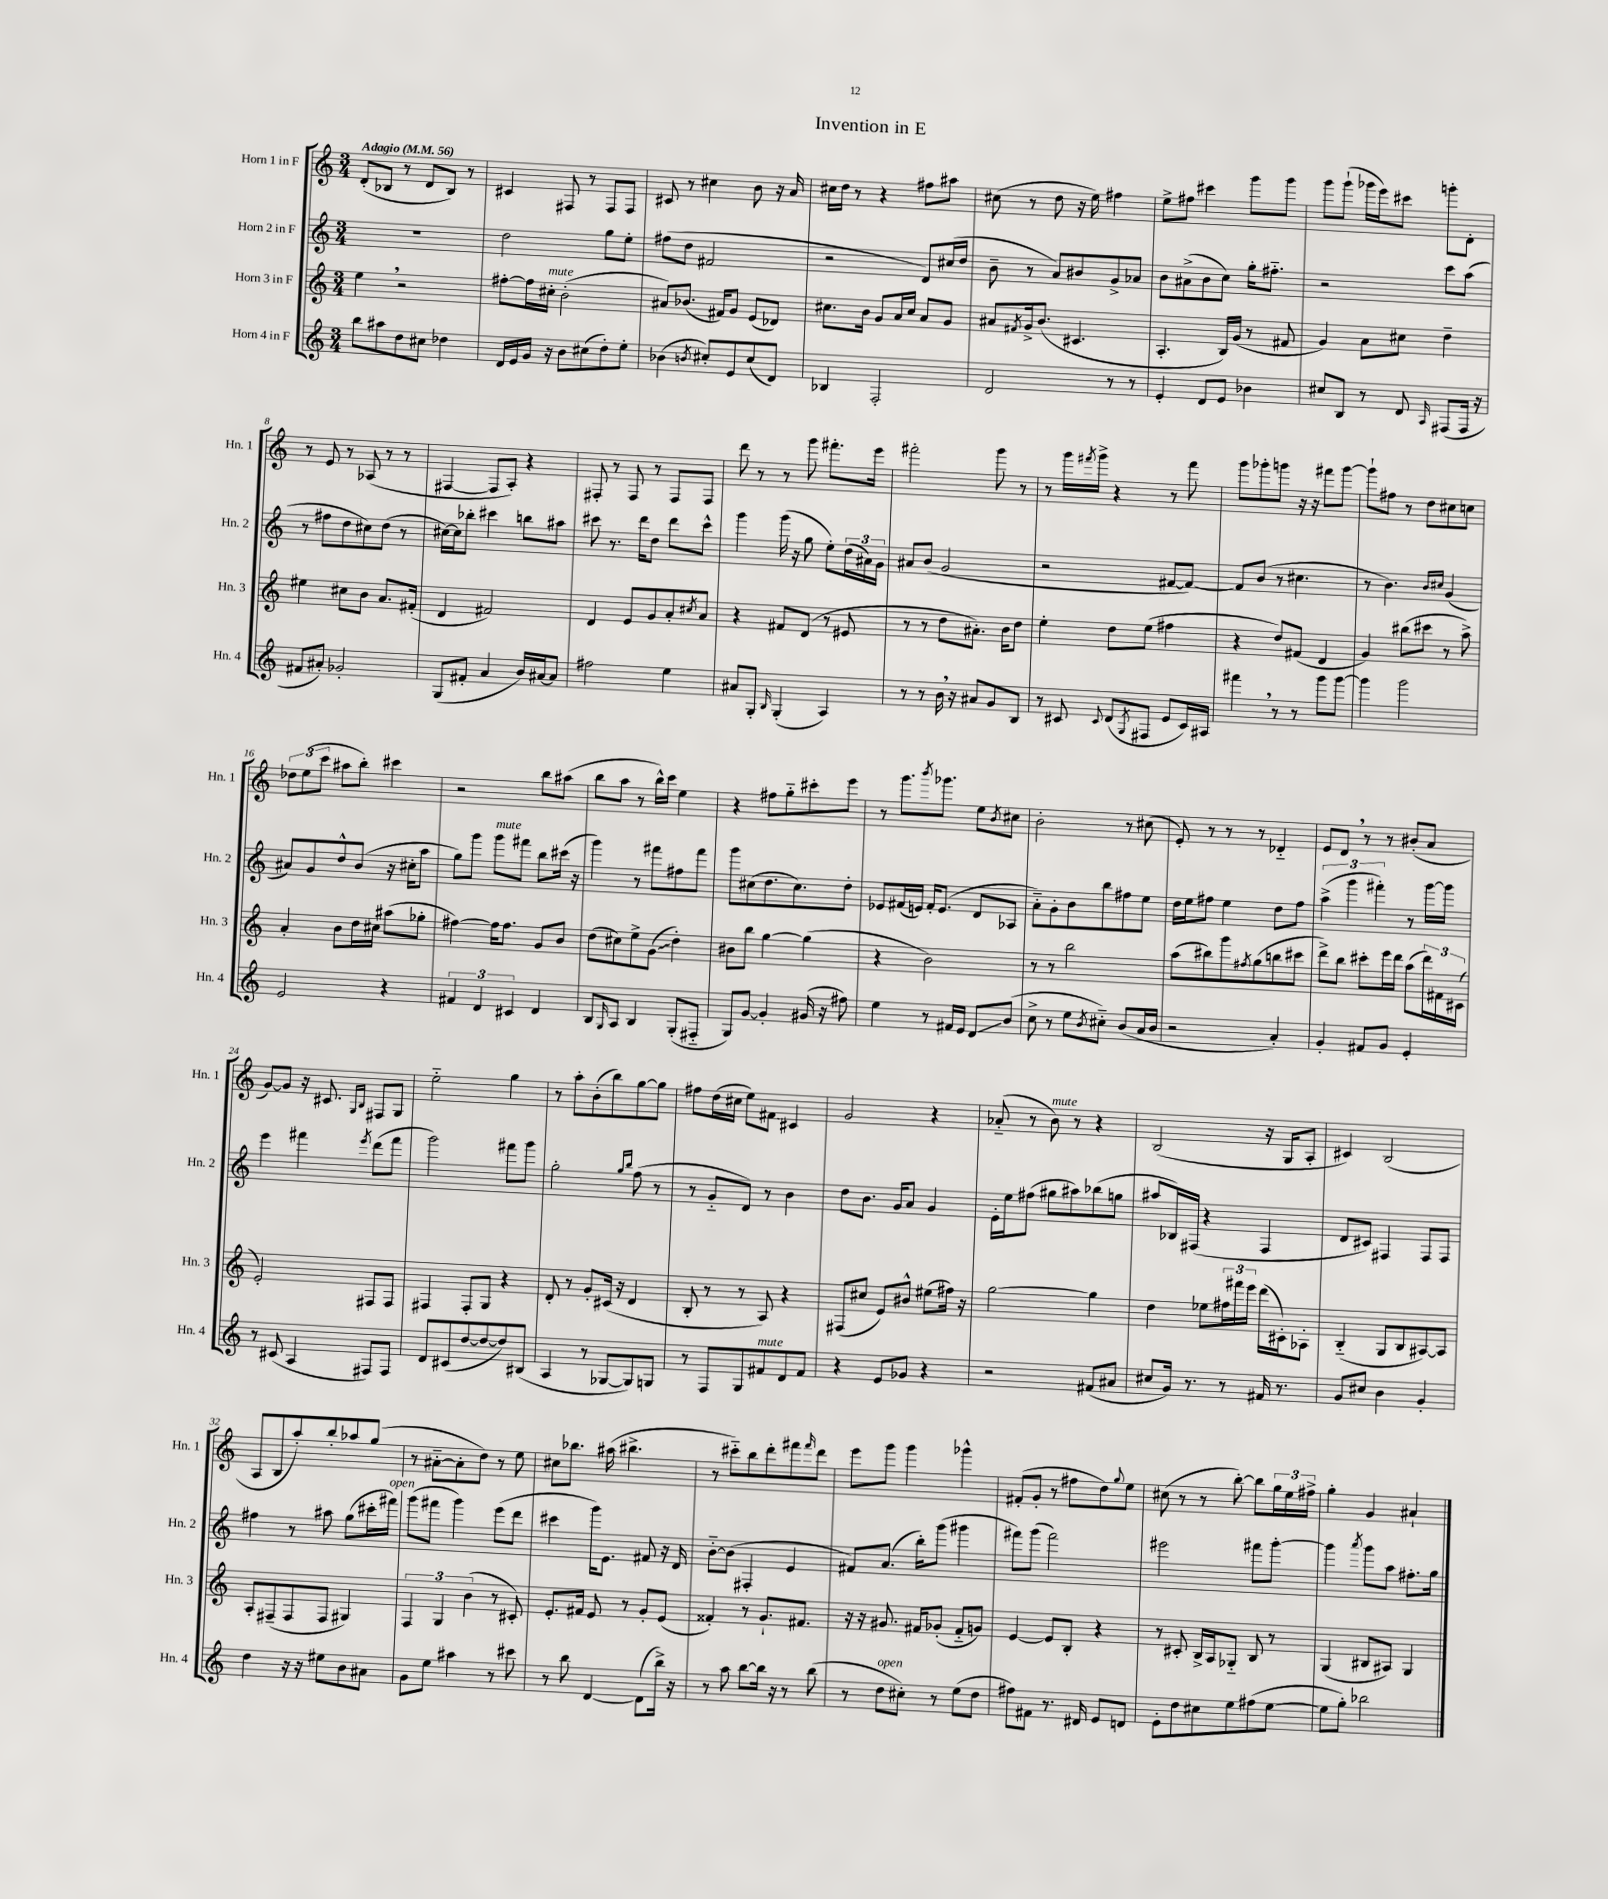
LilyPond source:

\header { title = "Invention in E" }
<<
\new StaffGroup <<
\new Staff = "s0" \with { instrumentName = "Horn 1 in F" shortInstrumentName = "Hn. 1" } {
    \clef treble \key c \major \numericTimeSignature \time 3/4 \tempo "Adagio" 4 = 56
    d'8-.( bes8 r8 d'8 bes8) r8 |
    cis'4 fis8 r8 fis8 fis8 |
    cis'8 r8 cis''4 b'8 r16 a'16 |
    cis''16 d''16 r8 r4 fis''8 ais''8 |
    cis''8( r8 d''8 r16 e''16) fis''4 |
    e''8-> fis''8 cis'''4 g'''8 g'''8 |
    g'''8 g'''8-!( ges'''16 e'''16) cis'''8 g'''8-. d'8-. |
    r8 e'8 r8 aes8( r8 r8 |
    fis4~ fis8 a8-.) r4 |
    fis8-. r8 fis8 r8 fis8 fis8 |
    d'''8 r8 r8 g'''8 fis'''8.-. e'''16 |
    fis'''2-. g'''8 r8 |
    r8 g'''16 \acciaccatura { fis'''8 } g'''16-> r4 r8 fis'''8 |
    g'''8 ges'''8-. g'''8 r16 r16 fis'''8 g'''8~ |
    g'''8-! fis''8 r8 d''8 cis''8 c''8 |
    \tuplet 3/2 { des''8 e''8( c'''8 } ais''8 b''8-.) cis'''4 |
    r2 b''8 ais''8( |
    b''8 a''8 r8 b''16-^) c'''16 e''4 |
    r4 fis''8 g''8-_ cis'''8-. e'''8 |
    r8 g'''8. \acciaccatura { b'''8 } ges'''8. e''8 \acciaccatura { b'8 } cis''8 |
    b'2-. r8 cis''8( |
    e'8-.) r8 r8 r8 des'4-_ |
    e'8 d'8 \breathe r8 r8 bis'8-.( a'8 |
    g'8~) g'8 r16 cis'8. \grace { g16 b16 } fis8 g8 |
    e''2-_ g''4 |
    r8 a''8-. b'8-.( b''8) g''8~ g''8 |
    fis''8 d''16( cis''16 e''8) fis'8\glissando cis'4 |
    g'2 r4 |
    aes'8-_( r8 b'8^\markup { \italic "mute" }) r8 r4 |
    b2( r16 g16 a8-. |
    cis'4) b2( |
    a8 b8 a''8-.) b''8-. aes''8 g''8( |
    r8 ais'8~-_ ais'8-. d''8) r8 e''8 |
    cis''8 bes''8. ais''16( bis''4.-> |
    r8 cis'''8-_) b''8 d'''8-. fis'''8 \grace { fis'''16 } d'''8 |
    e'''8 g'''8 g'''4 ges'''4-^ |
    fis'8-.( g'8-. r8 fis''8 d''8) \appoggiatura { g''8 } e''8 |
    cis''8( r8 r8 b''8~-.) b''8 \tuplet 3/2 { g''16 e''16 fis''16-> } |
    g''4-. g'4 ais'4-! \bar "|." |
}
\new Staff = "s1" \with { instrumentName = "Horn 2 in F" shortInstrumentName = "Hn. 2" } {
    \clef treble \key c \major \numericTimeSignature \time 3/4
    R2. |
    d''2 g''8 e''8-. |
    fis''8( d''8 fis'2 |
    r2 d'8) cis''16( d''16 |
    b'8-- r8 a'8) bis'8 g'8-> aes'8 |
    b'8 ais'8->( b'8 c''8) g''16-. fis''8.-_ |
    r2 c'''8 a''8( |
    r8 fis''8 d''8 cis''8) d''8( r8 |
    cis''16~) cis''16 bes''8-. cis'''4 b''8 ais''8 |
    cis'''8 r8. d'''16 d''8 d'''8 cis'''8-^ |
    g'''4 g'''16( r16 g''8 e''8-.) \tuplet 3/2 { d''16( ais'16) g'16 } |
    ais'8 b'8( g'2 |
    r2 fis'8~ fis'8~) |
    fis'8 b'8( r8 cis''4. |
    r8 b'4.) \grace { b'16 cis''16 } g'4( |
    ais'8) g'8 d''8-^ b'8( r16 cis''16-. a''8 |
    g''8) g'''8 g'''8^\markup { \italic "mute" } fis'''8 b''8 cis'''16( r16 |
    g'''4) r8 fis'''8 fis''8 fis'''8 |
    g'''8 cis''8( d''8. cis''8.) d''8-. |
    ees'8 fis'16( e'16) fis'16-. e'8.( d'8 aes8 |
    a'8-_) g'8-. b'8 b''8 fis''8 e''8 |
    d''16 e''16 fis''8 e''4 d''8 fis''8 |
    \tuplet 3/2 { a''4->( g'''4 fis'''4-.) } r8 g'''16~ g'''16 |
    e'''4 fis'''4 \acciaccatura { e'''8 } d'''8( fis'''8 |
    g'''2) fis'''8 g'''8 |
    g''2-. \grace { g''16 b''16 } f''8( r8 |
    r8 g'8-_ d'8) r8 b'4 |
    d''8 b'8. g'16 a'8 g'4 |
    e'16-. e''16 fis''8( gis''8 ais''8) bes''8( g''8 |
    ais''8 bes16) fis16( r4 fis4 |
    d'8 cis'8) fis4 fis8 fis8 |
    fis''4 r8 ais''8 g''8( cis'''16-. fis'''16^\markup { \italic "open" }) |
    g'''8( fis'''8 g'''4) e'''8( d'''8 |
    cis'''4 g'''16) e'8. fis'8 r16 d'16 |
    b'8~-_ b'8( fis4-. e'4 |
    fis'8) a'8.( b''16-.) g'''8( gis'''4 |
    fis'''8) g'''8( fis'''2) |
    eis'''2 fis'''8 g'''8~-. |
    g'''4 \acciaccatura { a'''8 } g'''8 a''8 fis''8.-. g''16 \bar "|." |
}
\new Staff = "s2" \with { instrumentName = "Horn 3 in F" shortInstrumentName = "Hn. 3" } {
    \clef treble \key c \major \numericTimeSignature \time 3/4
    e''4 \breathe r2 |
    fis''8~-. fis''16 cis''16-.^\markup { \italic "mute" } b'2-.( |
    ais'8) bes'8.( fis'16) g'8 e'8( des'8) |
    cis''8. b'16 g'8 a'16 cis''16 a'8 g'8 |
    ais'8 \acciaccatura { fis'8 } g'16-> b'8.( cis'4. |
    a4.-. b16) g'16( r8 fis'8 |
    g'4) a'8 cis''8 d''4-- |
    eis''4 cis''8 b'8 a'8. fis'16-.( |
    d'4 fis'2) |
    d'4 e'8 g'8 a'8-. \acciaccatura { cis''8 } a'8 |
    r4 fis'8 d'8( r8 eis'8 |
    r8 r8 d''8 ais'8.-.) b'16 d''8 |
    e''4-. d''8 e''8( fis''4 |
    r4 d''8) fis'8( d'4 |
    g'4) bis''8( cis'''8 r8 a''8->) |
    a'4-. b'8 d''16 cis''16 ais''8( ges''8-. |
    fis''4~) fis''16 fis''8. g'8 b'8 |
    d''8( cis''8) e''8-> \once \override Glissando.style = #'zigzag g'8\glissando( d''4-.) |
    bis'8 b''8 g''4~ g''4( |
    r4 b'2) |
    r8 r8 b''2 |
    a''8( bis''8) g'''8 \acciaccatura { fis''8 } g''8( b''8 cis'''8 |
    d'''8->) b''8 cis'''8-. e'''16 d'''16 a''8( \tuplet 3/2 { d'''16) fis'16 cis'16( } |
    e'2-.) fis8 fis8 |
    fis4 fis8-. g8 r4 |
    d'8-. r8 g'8-. cis'16( r16 d'4 |
    b8-. r8 r8 a8) r4 |
    fis8( cis''8 e'8) bis'8-^ eis''8( fis''16) r16 |
    g''2~ g''4 |
    d''4 ees''8 \tuplet 3/2 { fis''16 fis'''16 e'''16 } d'''16( cis'16-.) aes8-. |
    b4-_( g8 b8 ais8~) ais8 |
    a8-. fis8--( fis8 fis8 gis4) |
    \tuplet 3/2 { f4 g4 b'4( } r8 cis'8-.) |
    e'8.-. fis'16 e'8 r8 g'8-. e'8( |
    fisis'4-.) r8 g'8.-! fis'8. |
    r16 r16 gis'8. fis'16 ges'8-.( fis'8-_ g'8) |
    e'4~ e'8 b8-. r4 |
    r8 cis'8-. b16-> a16 ges8-_ b8 r8 |
    g4( bis8 ais8) g4 \bar "|." |
}
\new Staff = "s3" \with { instrumentName = "Horn 4 in F" shortInstrumentName = "Hn. 4" } {
    \clef treble \key c \major \numericTimeSignature \time 3/4
    b''8 ais''8 d''8 cis''8 des''4 |
    d'16 e'16 g'16 r16 b'8 cis''8( d''8-.) e''8-. |
    bes'4( \acciaccatura { b'8 } cis''8-.) e'8 cis''8( d'8) |
    bes4 f2-. |
    d'2 r8 r8 |
    e'4-. d'8 e'8 bes'4 |
    cis''8 b8 r8 d'8 \grace { a16 } fis8( fis16 r16 |
    fis'8 ais'8-.) ges'2-. |
    g8( fis'8-. a'4 b'16) ais'16~ ais'8 |
    fis''2 e''4 |
    ais'8 g8-. \grace { b16 } g4-.( a4) |
    r8 r8 b'16 \breathe r16 ais'8 g'8 b8 |
    r8 cis'8 \appoggiatura { cis'8 } d'8( \acciaccatura { g8 } fis8 e'8 cis'16) ais16 |
    fis'''4 \breathe r8 r8 g'''8 g'''8~ |
    g'''4 g'''2 |
    e'2 r4 |
    \tuplet 3/2 { fis'4 d'4 cis'4 } d'4 |
    b8 \grace { g16 } a8 b4 g8-.( fis8-_ |
    g8) g'8~ g'4-. gis'16( r16 fis''8) |
    e''4 r8 fis'16 e'16 d'8\glissando b'8( |
    c''8-> r8 e''8 \acciaccatura { b'8 } cis''8-_) b'8( a'16 b'16 |
    r2 a'4-.) |
    g'4-. fis'8 g'8 e'4-. |
    r8 cis'8( a4 fis8) fis8 |
    d'8 cis'8( d''8~ d''8~ d''8) bis8( |
    a4 r8 ges8~ ges8) g8 |
    r8 f8 g8 fis'8^\markup { \italic "mute" } d'8 fis'8 |
    r4 e'8 ges'8 r4 |
    r2 fis'8( ais'8 |
    cis''8 g'16) r8. r8 fis'16 r8. |
    g'8 cis''8 b'4 g'4-. |
    d''4 r16 r16 eis''8 b'8 ais'8 |
    g'8 e''8 ais''4 r8 cis'''8 |
    r8 b''8 d'4~ d'8( b''16->) r16 |
    r8 a''8 b''8~ b''16 r16 r8 b''8( |
    r8 d''8^\markup { \italic "open" } cis''8-.) r8 e''8( d''8 |
    fis''8) fis'8 r8. dis'16 e'8 d'8 |
    e'8-. d''8 cis''8 e''8 fis''8( e''8~ |
    e''8 g''8-.) bes''2 \bar "|." |
}
>>
>>
